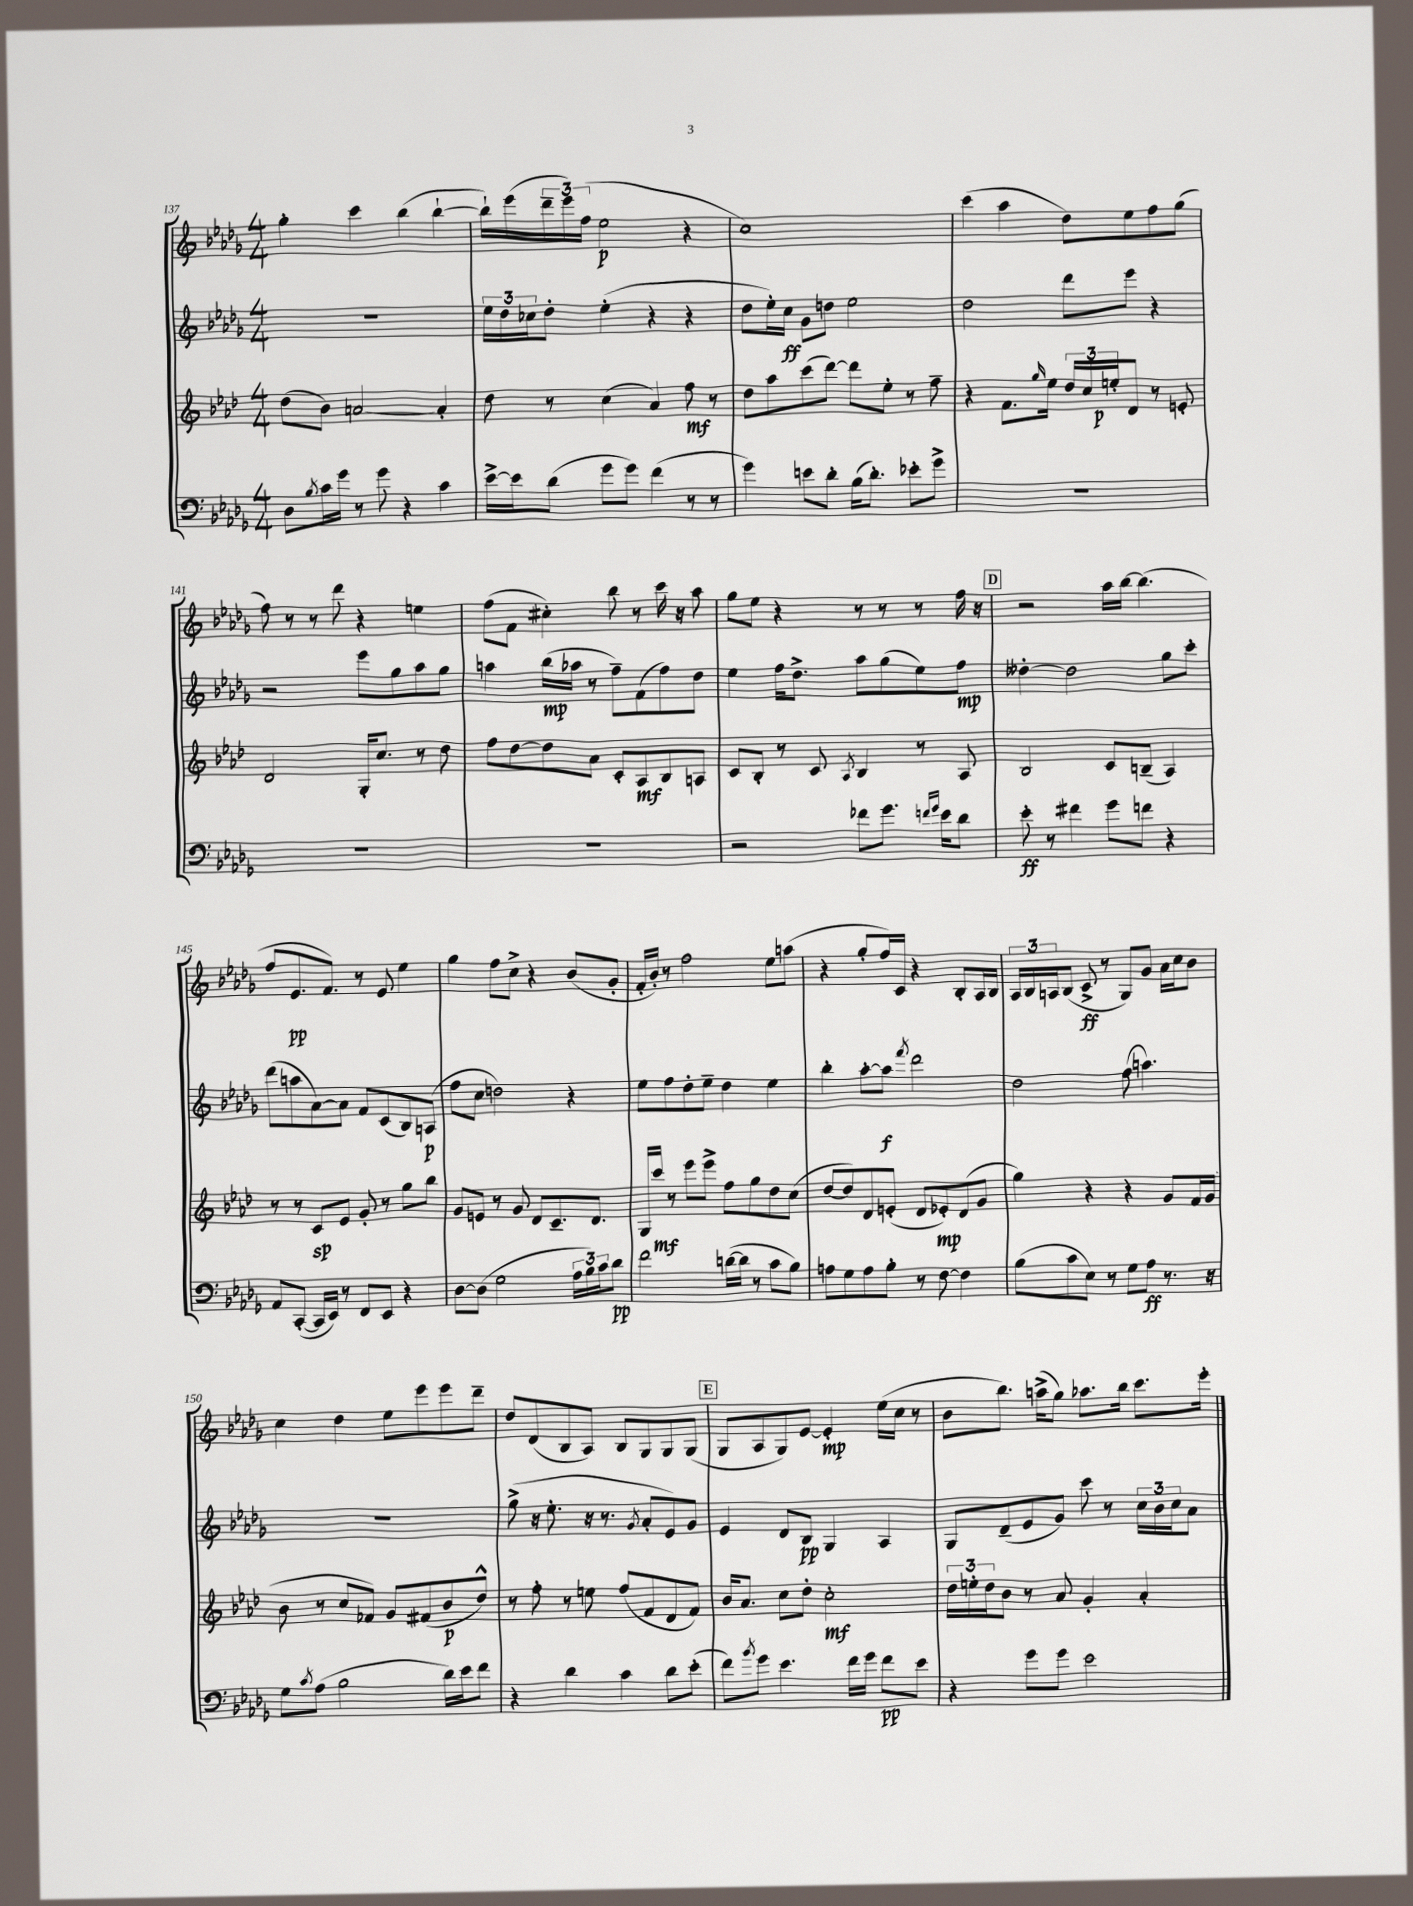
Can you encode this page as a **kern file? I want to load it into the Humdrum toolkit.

**kern	**dynam	**kern	**dynam	**kern	**dynam	**kern	**dynam
*part4	*part4	*part3	*part3	*part2	*part2	*part1	*part1
*staff4	*staff4	*staff3	*staff3	*staff2	*staff2	*staff1	*staff1
*clefF4	*	*clefG2	*	*clefG2	*	*clefG2	*
*k[b-e-a-d-g-]	*	*k[b-e-a-d-]	*	*k[b-e-a-d-g-]	*	*k[b-e-a-d-g-]	*
*M4/4	*	*M4/4	*	*M4/4	*	*M4/4	*
=137	=137	=137	=137	=137	=137	=137	=137
8D-\L	.	(8dd-\L	.	1r	.	4gg-'\	.
8qB-/	.	.	.	.	.	.	.
16c\L	.	8b-\J)	.	.	.	.	.
16g-\JJ	.	.	.	.	.	.	.
8r	.	[2an/	.	.	.	4ccc\	.
8g-\	.	.	.	.	.	.	.
4r	.	.	.	.	.	(4bb-\	.
4c\	.	4a'/]	.	.	.	[4bb-`\	.
=138	=138	=138	=138	=138	=138	=138	=138
[16e-^\LL	.	8dd-\	.	24ee-\LL	.	16bb-`\LL])	.
.	.	.	.	24dd-\	.	.	.
16e-\J]	.	.	.	.	.	(16eee-\	.
.	.	.	.	24cc-X\J	.	.	.
(8d-\J	.	8r	.	8dd-'\J	.	24ddd-~\	.
.	.	.	.	.	.	24eee-\)	.
.	.	.	.	.	.	(24ff\JJ	.
8g-\L	.	(4cc\	.	(4ee-'\	.	2ee-\	p
8g-\J)	.	.	.	.	.	.	.
(4f\	.	4a-/)	.	4r	.	.	.
8r	.	8ff\	mf	4r	.	4r	.
8r	.	8r	.	.	.	.	.
=139	=139	=139	=139	=139	=139	=139	=139
4g-\)	.	8dd-\L	.	8dd-\L	.	1cc)	.
.	.	8aa-\	.	16ee-'\L)	.	.	.
.	.	.	.	16cc\JJ	ff	.	.
8en\L	.	(8ccc\	.	8g-\L	.	.	.
8d-'\J	.	[8ddd-\J)	.	8ddn\J	.	.	.
(16B-\KL	.	8ddd-\L]	.	2ee-\	.	.	.
8.d-'\J)	.	.	.	.	.	.	.
.	.	8ee-'\J	.	.	.	.	.
8e-X'\L	.	8r	.	.	.	.	.
8g-^\J	.	8ff~\	.	.	.	.	.
=140	=140	=140	=140	=140	=140	=140	=140
1r	.	4r	.	2dd-\	.	(4ccc\	.
.	.	8.f\L	.	.	.	4aa-\	.
.	.	16qqgg/	.	.	.	.	.
.	.	16ee-\Jk	.	.	.	.	.
.	.	24dd-/LL	.	8ddd-\L	.	8dd-\L)	.
.	.	24cc/	.	.	.	.	.
.	.	24een'/J	p	.	.	.	.
.	.	8d-/J	.	8eee-\J	.	8ee-\	.
.	.	8r	.	4r	.	8ff\	.
.	.	8en'/	.	.	.	(8gg-\J	.
!!LO:LB:g=z
=141	=141	=141	=141	=141	=141	=141	=141
1r	.	2d-/	.	2r	.	8ff\)	.
.	.	.	.	.	.	8r	.
.	.	.	.	.	.	8r	.
.	.	.	.	.	.	8ddd-\	.
.	.	16G'/KL	.	8eee-\L	.	4r	.
.	.	8.cc/J	.	.	.	.	.
.	.	.	.	8gg-\	.	.	.
.	.	8r	.	8aa-\	.	4een\	.
.	.	8dd-\	.	8gg-\J	.	.	.
=142	=142	=142	=142	=142	=142	=142	=142
1r	.	8ff\L	.	4aan\	.	(8ff\L	.
.	.	[8dd-\	.	.	.	8f\J	.
.	.	8dd-\]	.	(16bb-\LL	mp	4cc#X'\)	.
.	.	.	.	16aa-X\JJ	.	.	.
.	.	8a-\J	.	8r	.	.	.
.	.	8c'/L	.	8ff~\L)	.	8bb-\	.
.	.	8A-/	mf	(8f\	.	8r	.
.	.	8B-/	.	8ff\)	.	16ccc\	.
.	.	.	.	.	.	16r	.
.	.	8An/J	.	8dd-\J	.	8aa-\	.
=143	=143	=143	=143	=143	=143	=143	=143
2r	.	8c/L	.	4ee-\	.	8gg-\L	.
.	.	8B-'/J	.	.	.	8ee-\J	.
.	.	8r	.	16ff\KL	.	4r	.
.	.	.	.	8.dd-^\J	.	.	.
.	.	8c/	.	.	.	.	.
.	.	8qA-/	.	.	.	.	.
8f-X\L	.	4B-/	.	8aa-\L	.	8r	.
8.g-\J	.	.	.	(8gg-\	.	8r	.
.	.	8r	.	8ee-\)	.	8r	.
16qqfn/LL	.	.	.	.	.	.	.
16qqg-/JJ	.	.	.	.	.	.	.
16e-\KL	.	.	.	.	.	.	.
8d-\J	.	8A-/	.	8ff\J	mp	16ff\	.
.	.	.	.	.	.	16r	.
!!LO:REH:place=s1:t=D
=144	=144	=144	=144	=144	=144	=144	=144
8e-'\	ff	2B-/	.	[4dd--X'\	.	2r	.
8r	.	.	.	.	.	.	.
4f#X\	.	.	.	2dd--\]	.	.	.
8g-\L	.	8c/L	.	.	.	16aa-\LL	.
.	.	.	.	.	.	[16bb-\JJ	.
8fn\J	.	(8Bn~/J	.	.	.	(4.bb-\]	.
4r	.	4A-/)	.	8gg-\L	.	.	.
.	.	.	.	8ccc'\J	.	.	.
!!LO:LB:g=z
=145	=145	=145	=145	=145	=145	=145	=145
8AA-/L	.	8r	.	(8ddd-\L	.	8ff/L	.
([8CC'/J	.	8r	.	8aan\	.	8.e-/	pp
16CC/LL]	.	8c/L	sp	[8a-\)	.	.	.
16EE-/JJ)	.	.	.	.	.	8.f/J)	.
8r	.	8e-/J	.	8a-\J]	.	.	.
8FF/L	.	8g'/	.	8f/L	.	8r	.
8EE-/J	.	8r	.	(8c/	.	8e-/	.
4r	.	8gg\L	.	8B-/)	.	4ee-\	.
.	.	8bb-\J	.	(8An/J	p	.	.
=146	=146	=146	=146	=146	=146	=146	=146
[8D-\L	.	8g/L	.	8ff\L	.	4gg-\	.
(8D-\J]	.	8en/J	.	8cc\J	.	.	.
2G-\	.	8r	.	2ddn\)	.	8ff\L	.
.	.	8g/	.	.	.	8cc^\J	.
.	.	8d-/L	.	.	.	4r	.
.	.	8.c~/	.	.	.	.	.
24A-\LL	.	.	.	4r	.	(8b-/L	.
24B-\)	.	.	.	.	.	.	.
.	.	8.d-/J	.	.	.	.	.
24c\J	.	.	.	.	.	.	.
8d-\J	pp	.	.	.	.	8g-'/J	.
=147	=147	=147	=147	=147	=147	=147	=147
2f\	.	16G/LL	.	8ee-\L	.	16f'/LL	.
.	.	16ccc/JJ	mf	.	.	16b-'/JJ)	.
.	.	8r	.	8ff\	.	8r	.
.	.	8eee-\L	.	8dd-'\	.	2ff\	.
.	.	8eee-^\J	.	8ee-~\J	.	.	.
([16dn\LL	.	8ff\L	.	4dd-\	.	.	.
16d\JJ]	.	.	.	.	.	.	.
8r	.	8gg\	.	.	.	.	.
8c\L	.	8dd-\	.	4ee-\	.	8ee-\L	.
8B-\J)	.	(8cc\J	.	.	.	(8aan\J	.
=148	=148	=148	=148	=148	=148	=148	=148
8An\L	.	[8dd-/L	.	4bb-'\	.	4r	.
8G-\	.	8dd-/])	.	.	.	.	.
8A\	.	8d-/	.	[8aa-'\L	.	8gg-'/L	.
8B-'\J	.	(8en'/J	.	8aa-\J]	f	16ff/L)	.
.	.	.	.	.	.	16c/JJ	.
.	.	.	.	8qfff/	.	.	.
8r	.	8d-/L	.	2ddd-\	.	4r	.
[8F\	.	8e-X'/)	mp	.	.	.	.
4F\]	.	(8d-/	.	.	.	8B-'/L	.
.	.	8g/J	.	.	.	16A-/L	.
.	.	.	.	.	.	16B-/JJ	.
=149	=149	=149	=149	=149	=149	=149	=149
(8B-\L	.	4gg\)	.	2dd-\	.	24A-/LL	.
.	.	.	.	.	.	24B-/	.
.	.	.	.	.	.	24An/J	.
8c\	.	.	.	.	.	(8B-/J	.
8E-\J)	.	4r	.	.	.	8c^/	ff
8r	.	.	.	.	.	8r	.
8G-\L	.	4r	.	(8ff\	.	8G-/L)	.
8A-\J	ff	.	.	4.aan\)	.	8g-/J	.
8.r	.	8g/L	.	.	.	16a-\LL	.
.	.	.	.	.	.	16cc\J	.
.	.	16f/L	.	.	.	8b-\J	.
16r	.	(16g/JJ	.	.	.	.	.
!!LO:LB:g=z
=150	=150	=150	=150	=150	=150	=150	=150
8G-\L	.	8b-\	.	1r	.	4cc\	.
8qc/	.	.	.	.	.	.	.
(8A-\J	.	8r	.	.	.	.	.
2B-\	.	8cc/L	.	.	.	4dd-\	.
.	.	8f-X/J)	.	.	.	.	.
.	.	8g/L	.	.	.	8ee-\L	.
.	.	(8f#X/	.	.	.	8eee-\	.
16d-\LL)	.	8b-/	p	.	.	8eee-\	.
16e-\J	.	.	.	.	.	.	.
8f\J	.	8dd-^^/J)	.	.	.	8ddd-~\J	.
=151	=151	=151	=151	=151	=151	=151	=151
4r	.	8r	.	(8gg-^\	.	8dd-/L	.
.	.	8ff'\	.	16r	.	(8d-/	.
.	.	.	.	8.ee-'\	.	.	.
4d-\	.	8r	.	.	.	8B-/	.
.	.	8een\	.	16r	.	8A-/J)	.
.	.	.	.	8.r	.	.	.
4c\	.	(8ff/L	.	.	.	8B-/L	.
.	.	.	.	8qg-/	.	.	.
.	.	8f/	.	8a-'/L	.	8G-/	.
8d-\L	.	8d-/	.	8e-/)	.	8G-/	.
(8e-'\J	.	8f/J)	.	8g-/J	.	(8G-/J	.
!!LO:REH:place=s1:t=E
=152	=152	=152	=152	=152	=152	=152	=152
8f\L)	.	16b-/KL	.	4e-/	.	8G-/L	.
.	.	8.a-/J	.	.	.	.	.
8qb-/	.	.	.	.	.	.	.
8g-\J	.	.	.	.	.	8A-/	.
4.e-\	.	8cc\L	.	8d-/L	.	8G-/)	.
.	.	8dd-'\J	.	8B-/J	pp	[8e-/J	.
.	.	2cc'\	mf	4G-/	.	4e-'/]	mp
16f\LL	.	.	.	.	.	.	.
16g-\JJ	.	.	.	.	.	.	.
8f\L	pp	.	.	4A-/	.	(16ee-\LL	.
.	.	.	.	.	.	16cc\JJ	.
8e-\J	.	.	.	.	.	8r	.
=153	=153	=153	=153	=153	=153	=153	=153
4r	.	24dd-\LL	.	8G-/L	.	8b-\L	.
.	.	24een'\	.	.	.	.	.
.	.	24dd-\J	.	.	.	.	.
.	.	8b-\J	.	(8d-~/	.	8.bb-\J)	.
8g-\L	.	8r	.	8e-/	.	.	.
.	.	.	.	.	.	(16aan^\KL	.
8g-\J	.	8a-/	.	8g-/J)	.	8gg-\J)	.
2e-\	.	4g'/	.	8ccc\	.	8.aa-X\L	.
.	.	.	.	8r	.	.	.
.	.	.	.	.	.	16bb-\Jk	.
.	.	4a-'/	.	24cc\LL	.	8.ccc\L	.
.	.	.	.	24b-\	.	.	.
.	.	.	.	24cc\J	.	.	.
.	.	.	.	8a-\J	.	.	.
.	.	.	.	.	.	16eee-'\Jk	.
==	==	==	==	==	==	==	==
*-	*-	*-	*-	*-	*-	*-	*-
